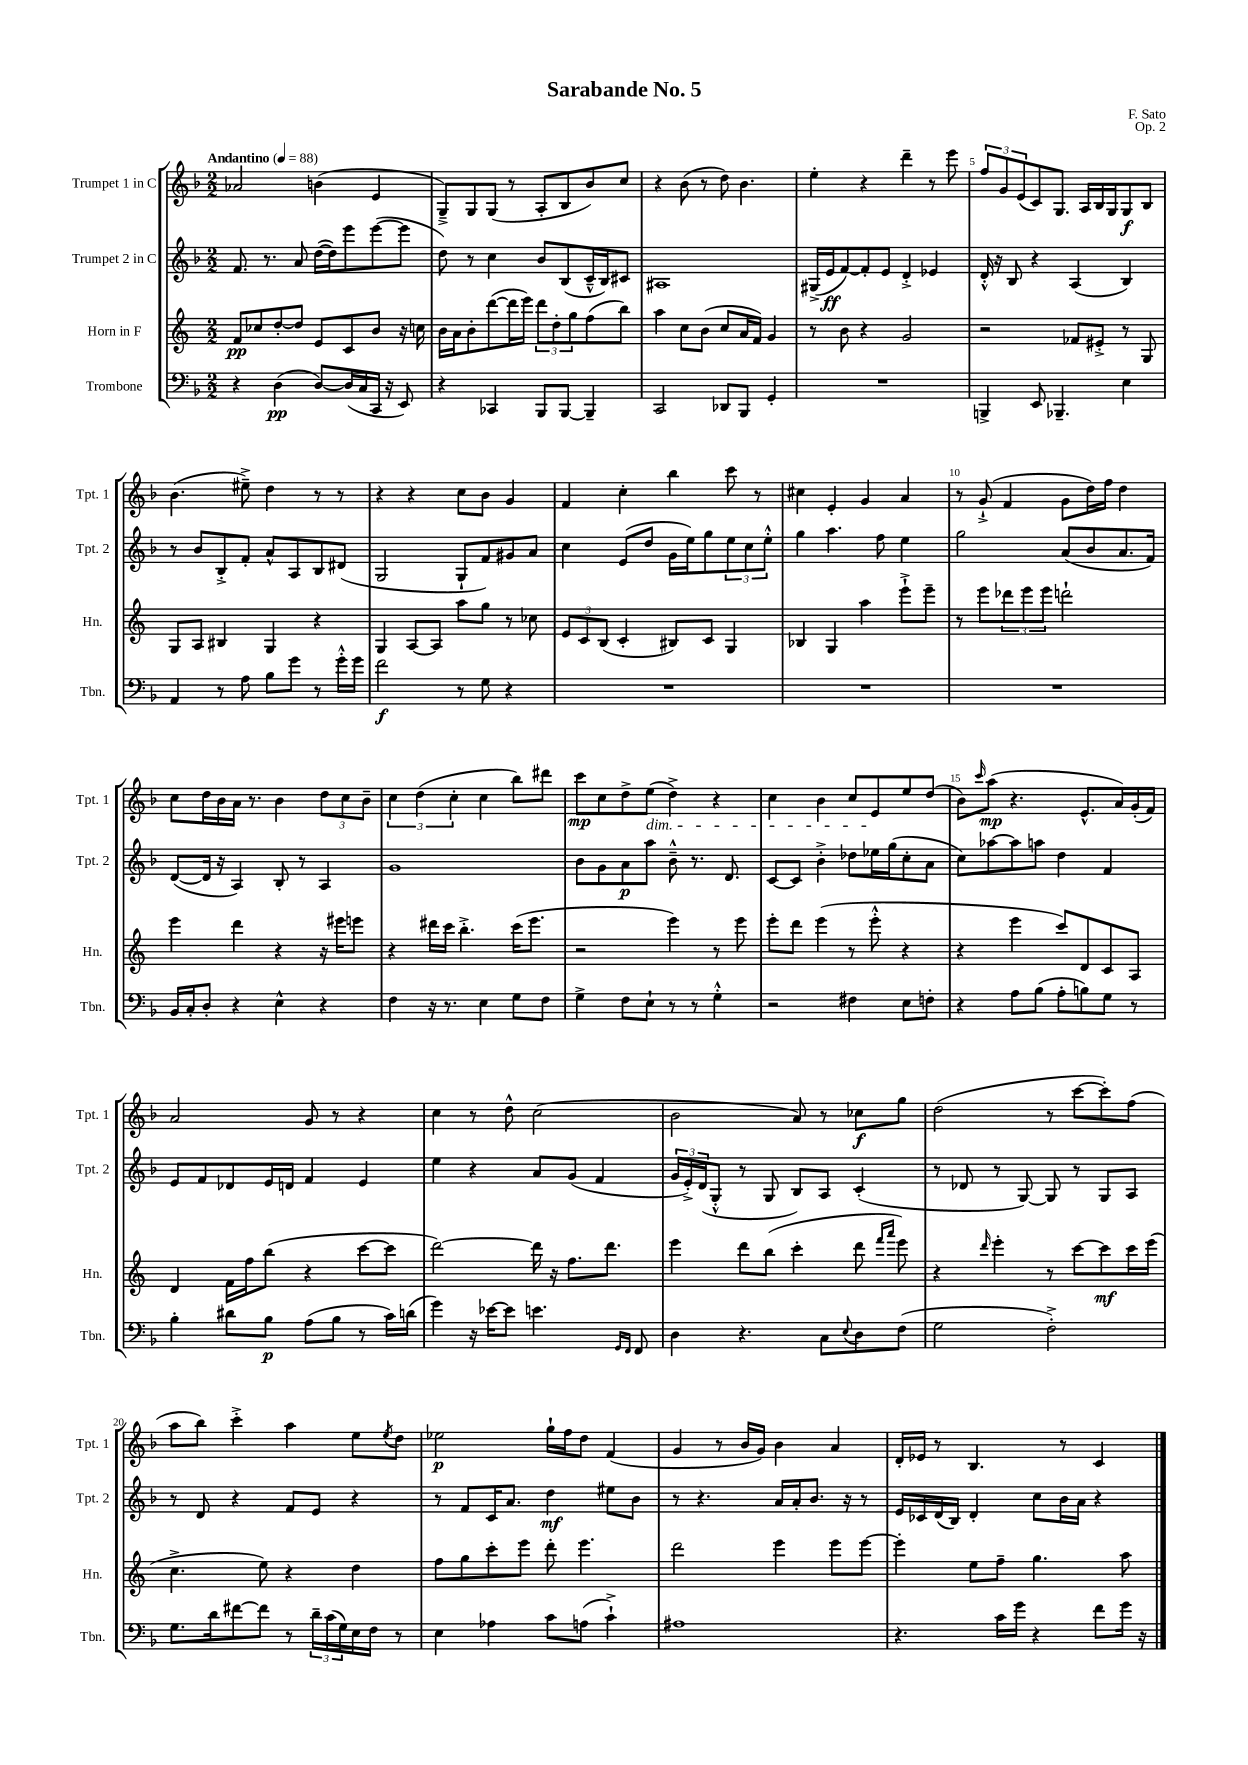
\header { title = "Sarabande No. 5" composer = "F. Sato" opus = "Op. 2" }
<<
\new StaffGroup <<
\new Staff = "s0" \with { instrumentName = "Trumpet 1 in C" shortInstrumentName = "Tpt. 1" } {
    \clef treble \key f \major \numericTimeSignature \time 2/2 \tempo "Andantino" 4 = 88
    aes'2 b'4( e'4 |
    g8--->) g8 g8( r8 a8-. bes8 bes'8) c''8 |
    r4 bes'8( r8 d''8) bes'4. |
    e''4-. r4 d'''4-- r8 e'''8 |
    \tuplet 3/2 { f''8 g'8 e'8( } c'8) g8. a16 bes16 g16 g8\f bes8 |
    bes'4.( eis''8--->) d''4 r8 r8 |
    r4 r4 c''8 bes'8 g'4 |
    f'4 c''4-. bes''4 c'''8 r8 |
    cis''4 e'4-. g'4 a'4 |
    r8 g'8-!->( f'4 g'8 d''16) f''16 d''4 |
    c''8 d''16 bes'16 a'16 r8. bes'4 \tuplet 3/2 { d''8 c''8 bes'8-- } |
    \tuplet 3/2 { c''4 d''4( c''4-. } c''4 bes''8) dis'''8 |
    c'''8\mp c''8 d''8-> e''8\dim( d''4->) r4 |
    c''4 bes'4 c''8 e'8\! e''8 d''8( |
    bes'8) \grace { c'''16 } a''8\mp( r4. e'8.-^ a'16) g'16-.( f'16) |
    a'2 g'8 r8 r4 |
    c''4 r8 d''8-^ c''2( |
    bes'2 a'8) r8 ces''8\f g''8 |
    d''2( r8 c'''8~ c'''8-.) f''8( |
    a''8 bes''8) c'''4-.-> a''4 e''8 \acciaccatura { e''8 } d''8 |
    ees''2\p g''16-! f''16 d''8 f'4( |
    g'4 r8 bes'16 g'16) bes'4 a'4 |
    d'16-. ees'16 r8 bes4. r8 c'4 \bar "|." |
}
\new Staff = "s1" \with { instrumentName = "Trumpet 2 in C" shortInstrumentName = "Tpt. 2" } {
    \clef treble \key f \major \numericTimeSignature \time 2/2
    f'8. r8. a'8 d''16~( d''16) e'''8 e'''8~( e'''8 |
    d''8) r8 c''4 bes'8 bes8( c'16---^ bes16) cis'8 |
    ais1 |
    gis16->( e'16\ff f'8~) f'8-. e'8 d'4-.-> ees'4 |
    d'16-.-^ r16 bes8 r4 a4( bes4) |
    r8 bes'8 bes8-.-> f'8-. a'8-^ a8 bes8 dis'8( |
    g2 g8-! f'8) gis'8 a'8 |
    c''4 e'8( d''8 g'16 e''16) g''8 \tuplet 3/2 { e''8 c''8 e''8-.-^ } |
    g''4 a''4. f''8 e''4 |
    g''2 a'8( bes'8 a'8. f'16) |
    d'8~( d'16 r16 a4) bes8-. r8 a4 |
    g'1 |
    bes'8 g'8 a'8\p a''8 bes'8---^ r8. d'8. |
    c'8~ c'8 bes'4-.-> des''8 ees''16 g''16( c''8-. a'8 |
    c''8) aes''8~ aes''8 a''8 d''4 f'4 |
    e'8 f'8 des'8 e'16 d'16 f'4 e'4 |
    e''4 r4 a'8 g'8( f'4 |
    \tuplet 3/2 { g'16 e'16-.->) d'16( } g8-.-^ r8 g8 bes8) a8 c'4-.( |
    r8 des'8 r8 g8~) g8 r8 g8 a8 |
    r8 d'8 r4 f'8 e'8 r4 |
    r8 f'8 c'16 a'8. d''4\mf eis''8 bes'8 |
    r8 r4. a'16 a'16-. bes'8. r16 r8 |
    e'16 ces'16 d'16( bes16) d'4-. c''8 bes'16 a'16 r4 \bar "|." |
}
\new Staff = "s2" \with { instrumentName = "Horn in F" shortInstrumentName = "Hn." } {
    \clef treble \key c \major \numericTimeSignature \time 2/2
    f'8\pp ces''8 d''8~-. d''8 e'8 c'8 b'8 r16 c''16 |
    b'16 a'16 b'8-. d'''8~( d'''16 e'''16) \tuplet 3/2 { d'''8 d''8-. g''8 } f''8( b''8) |
    a''4 c''8 b'8( c''8 a'16 f'16) g'4 |
    r8 b'8 r4 g'2 |
    r2 fes'8 eis'8-.-> r8 g8 |
    g8 a8 bis4 g4 r4 |
    g4 a8~ a8 a''8 g''8 r8 ces''8 |
    \tuplet 3/2 { e'8 c'8 b8( } c'4-. bis8) c'8 g4 |
    bes4 g4 a''4 e'''8-!-> e'''8-- |
    r8 e'''8 \tuplet 3/2 { des'''8 e'''8 e'''8 } d'''2-! |
    e'''4 d'''4 r4 r16 eis'''16 e'''8 |
    r4 dis'''16 c'''16 b''4.-.-> c'''16( e'''8. |
    r2 e'''4) r8 e'''8 |
    e'''8-. d'''8 e'''4( r8 e'''8-.-^ r4 |
    r4 e'''4 c'''8) d'8 c'8 a8 |
    d'4 f'16 f''16 b''8( r4 c'''8~ c'''8 |
    d'''2~) d'''16 r16 f''8. d'''8. |
    e'''4 d'''8 b''8( c'''4-. d'''8 \grace { f'''16 a'''16 } e'''8) |
    r4 \grace { d'''16 } e'''4-. r8 c'''8~ c'''8\mf c'''16 e'''16( |
    c''4.-> e''8) r4 d''4 |
    f''8 g''8 c'''8-. e'''8 d'''8-. e'''4. |
    d'''2 e'''4 e'''8 e'''8~ |
    e'''4-. e''8 f''8-- g''4. a''8 \bar "|." |
}
\new Staff = "s3" \with { instrumentName = "Trombone" shortInstrumentName = "Tbn." } {
    \clef bass \key f \major \numericTimeSignature \time 2/2
    r4 d4\pp( d8~) d16( c16 c,16 r16 e,8) |
    r4 ces,4 bes,,8 bes,,8~ bes,,4-- |
    c,2 des,8 bes,,8 g,4-. |
    R1 |
    b,,4-> e,8 bes,,4.-- e4 |
    a,4 r8 a8 bes8 g'8 r8 g'16-.-^ g'16 |
    f'2\f r8 g8 r4 |
    R1 |
    R1 |
    R1 |
    bes,16 c16-. d8-. r4 e4-^ r4 |
    f4 r16 r8. e4 g8 f8 |
    g4-> f8 e8-! r8 r8 g4-.-^ |
    r2 fis4 e8 f8-. |
    r4 a8 bes8( a8-. b8) g8 r8 |
    bes4-. dis'8 bes8\p a8( bes8 r8 c'16) d'16( |
    g'4) r16 ees'16~ ees'8 e'4. \grace { g,16 f,16 } f,8 |
    d4 r4. c8 \appoggiatura { e8 } d8 f8( |
    g2 f2-.->) |
    g8. d'16 fis'8~ fis'8 r8 \tuplet 3/2 { d'16-- c'16( g16) } e16 f16 r8 |
    e4 aes4 c'8 a8( c'4-!->) |
    ais1 |
    r4. c'16 g'16 r4 f'8 g'16 r16 \bar "|." |
}
>>
>>
\layout { \context { \Score \override BarNumber.break-visibility = ##(#f #t #t) barNumberVisibility = #(every-nth-bar-number-visible 5) } }
